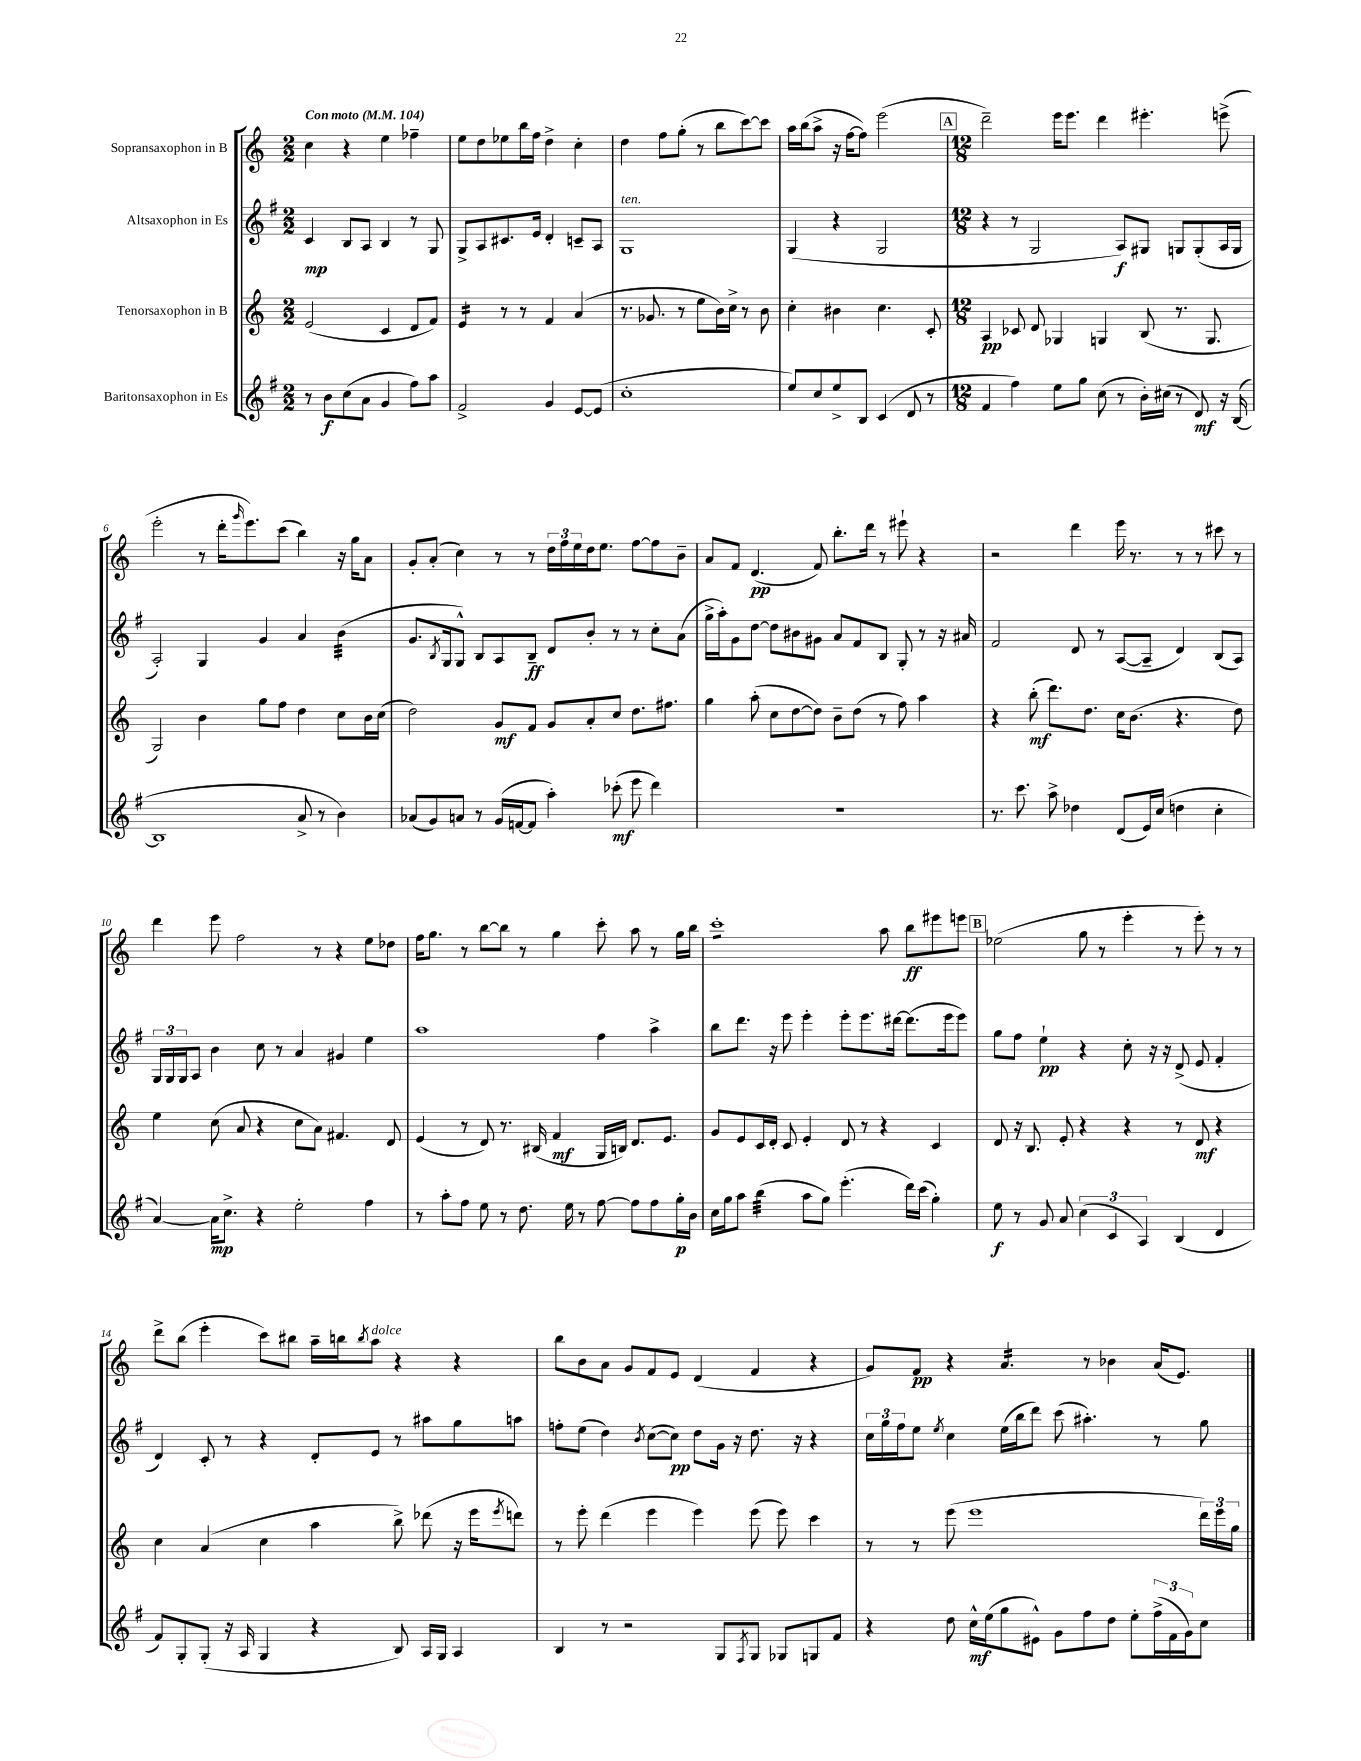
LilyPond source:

<<
\new StaffGroup <<
\new Staff = "s0" \with { instrumentName = "Sopransaxophon in B" } {
    \clef treble \key c \major \numericTimeSignature \time 2/2 \tempo "Con moto" 4 = 104
    c''4 r4 e''4 fes''4-- |
    e''8 d''8 ees''8 b''16 f''16 d''4-> c''4-. |
    d''4 f''8 g''8-.( r8 b''8 c'''8~) c'''8 |
    a''16 b''16( a''8-> r16 f''16~ f''8) e'''2( |
    \mark \markup { \box "A" } \numericTimeSignature \time 12/8 d'''2--) e'''16 e'''8. d'''4 eis'''4.-. e'''8->( |
    e'''2-. r8 d'''16-. \grace { g'''16 } e'''8.) c'''8( b''4) r16 g''16 a'8 |
    g'8-. a'8-.( c''4) r8 r8 \tuplet 3/2 { d''16 f''16 e''16 } d''16 e''8. f''8~ f''8 b'8-- |
    a'8 f'8 d'4.\pp( f'8) b''8.-. d'''16 r8 eis'''8-! r4 |
    r2 d'''4 e'''16 r8. r8 r8 cis'''8 r8 |
    d'''4 e'''8 f''2 r8 r4 e''8 des''8 |
    f''16 g''8. r8 b''8~ b''8 r8 g''4 c'''8-. a''8 r8 g''16 b''16 |
    c'''1:8-. a''8 b''8\ff eis'''8 e'''8 |
    \mark \markup { \box "B" } ees''2( g''8 r8 e'''4-. r8 e'''8-.) r8 r8 |
    d'''8-> b''8( e'''4-. c'''8) bis''8 a''16-- b''16 \acciaccatura { b''8 } a''8^\markup { \italic "dolce" } r4 r4 |
    b''8 b'8 a'8 g'8 f'8 e'8 d'4( f'4 r4 |
    g'8) f'8\pp r4 a'4.:16 r8 bes'4 a'16( e'8.) \bar "|." |
}
\new Staff = "s1" \with { instrumentName = "Altsaxophon in Es" } {
    \clef treble \key g \major \numericTimeSignature \time 2/2
    c'4\mp b8 a8 b4 r8 g8 |
    g8-> a8 cis'8. e'16 d'4-. c'8-- a8 |
    g1^\markup { \italic "ten." } |
    g4( r4 g2 |
    \mark \markup { \box "A" } \numericTimeSignature \time 12/8 r4 r8 g2 a8\f) gis8 g8 g8-.( a16 g16 |
    a2-.) g4 g'4 a'4 b'4:32( |
    g'8. \acciaccatura { b8 } g16 g8-^) b8 a8 b8--\ff d'8 b'8-. r8 r8 c''8-. a'8( |
    g''16-> a''16-.) g'8 d''8~ d''8 bis'8 gis'8 a'8 fis'8 b8 g8-. r8 r16 ais'16 |
    fis'2 d'8 r8 a8~( a8-- d'4) b8( a8) |
    \tuplet 3/2 { g16 g16 g16 } a8 b'4 c''8 r8 a'4 gis'4 e''4 |
    a''1 fis''4 a''4-> |
    b''8 d'''8. r16 e'''8 e'''4-. e'''8-. e'''8. dis'''16~ dis'''8.( e'''16 e'''8) |
    \mark \markup { \box "B" } g''8 fis''8 e''4-!\pp r4 c''8-. r16 r16 d'8->( e'8 fis'4-. |
    d'4) c'8-. r8 r4 d'8-. e'8 r8 ais''8 g''8 a''8 |
    f''8-. e''8( d''4) \acciaccatura { b'8 } c''8~( c''8\pp) d''8 g'16 r16 d''8. r16 r4 |
    \tuplet 3/2 { c''16 g''16 fis''16 } e''8 \acciaccatura { e''8 } c''4 e''16( b''16 d'''8) c'''8( ais''4.-.) r8 g''8 \bar "|." |
}
\new Staff = "s2" \with { instrumentName = "Tenorsaxophon in B" } {
    \clef treble \key c \major \numericTimeSignature \time 2/2
    e'2( c'4 d'8 f'8) |
    e'4:16 r8 r8 f'4 a'4( |
    r8. ges'8. r8 e''8 b'16) c''16-> r8 b'8 |
    c''4-. bis'4 c''4. c'8-. |
    \mark \markup { \box "A" } \numericTimeSignature \time 12/8 a4\pp ces'8 d'8 ges4 g4 b8( r8. g8. |
    g2) b'4 g''8 f''8 d''4 c''8 b'16 c''16( |
    d''2) g'8\mf f'8 g'8 a'8-. c''8 d''8. fis''8. |
    g''4 a''8-.( c''8 d''8~ d''8) b'8-- d''8( r8 f''8) a''4 |
    r4 b''8-.\mf( d'''8.) d''8. c''16 b'8.( r4. d''8) |
    e''4 c''8( a'8 r4 c''8 a'8) fis'4. d'8 |
    e'4( r8 d'8) r8. bis16( f'4\mf g16 b16) d'8. e'8. |
    g'8 e'8 c'16 d'16-. c'8 e'4-. d'8 r8 r4 c'4 |
    \mark \markup { \box "B" } d'8 r16 b8. e'8-. r4 r4 r8 d'8\mf r4 |
    c''4 a'4( c''4 a''4 b''8->) des'''8( r16 e'''16 \acciaccatura { e'''8 } d'''8) |
    r8 e'''8-. d'''4( e'''4 e'''4) e'''8( e'''8) c'''4 |
    r8 r8 e'''8( e'''1 \tuplet 3/2 { d'''16) e'''16 g''16 } \bar "|." |
}
\new Staff = "s3" \with { instrumentName = "Baritonsaxophon in Es" } {
    \clef treble \key g \major \numericTimeSignature \time 2/2
    r8 b'8\f c''8( a'8 g'4 fis''8) a''8 |
    fis'2-> g'4 e'8~ e'8( |
    c''1-. |
    e''8) c''8 e''8-> b8 c'4( d'8 r8 |
    \mark \markup { \box "A" } \numericTimeSignature \time 12/8 fis'4 fis''4) e''8 g''8 c''8( r8 b'16-.) cis''16( r8 d'8\mf) r16 b16~( |
    b1 a'8-> r8 b'4) |
    aes'8( g'8) a'8 r8 g'16( f'16~ f'8 a''4-.) ces'''8-.\mf( e'''8 d'''4) |
    R1. |
    r8. c'''8. a''8-> des''4 d'8( e'16) c''16( d''4 c''4-. |
    a'4~) a'16\mp c''8.-> r4 e''2-. fis''4 |
    r8 a''8-. fis''8 e''8 r8 d''8. e''16 r8 fis''8~ fis''8 fis''8 g''16-.\p b'16 |
    c''16 g''16 a''8 b''4:32( a''8 g''8) e'''4.-.( d'''16) c'''16( g''4-.) |
    \mark \markup { \box "B" } e''8\f r8 g'8 a'8 \tuplet 3/2 { c''4( c'4 a4) } b4( d'4 |
    fis'8) g8-. g8-.( r16 a16 g4 r4 b8) a16 g16 a4 |
    b4 r8 r2 g8 \acciaccatura { fis8 } g8 ges8 g8 fis'8 |
    r4 d''8 c''16-^\mf e''16( g''8 eis'8-^) g'8 fis''8 d''8 e''8-. \tuplet 3/2 { fis''16->( fis'16 g'16) } c''8 \bar "|." |
}
>>
>>
